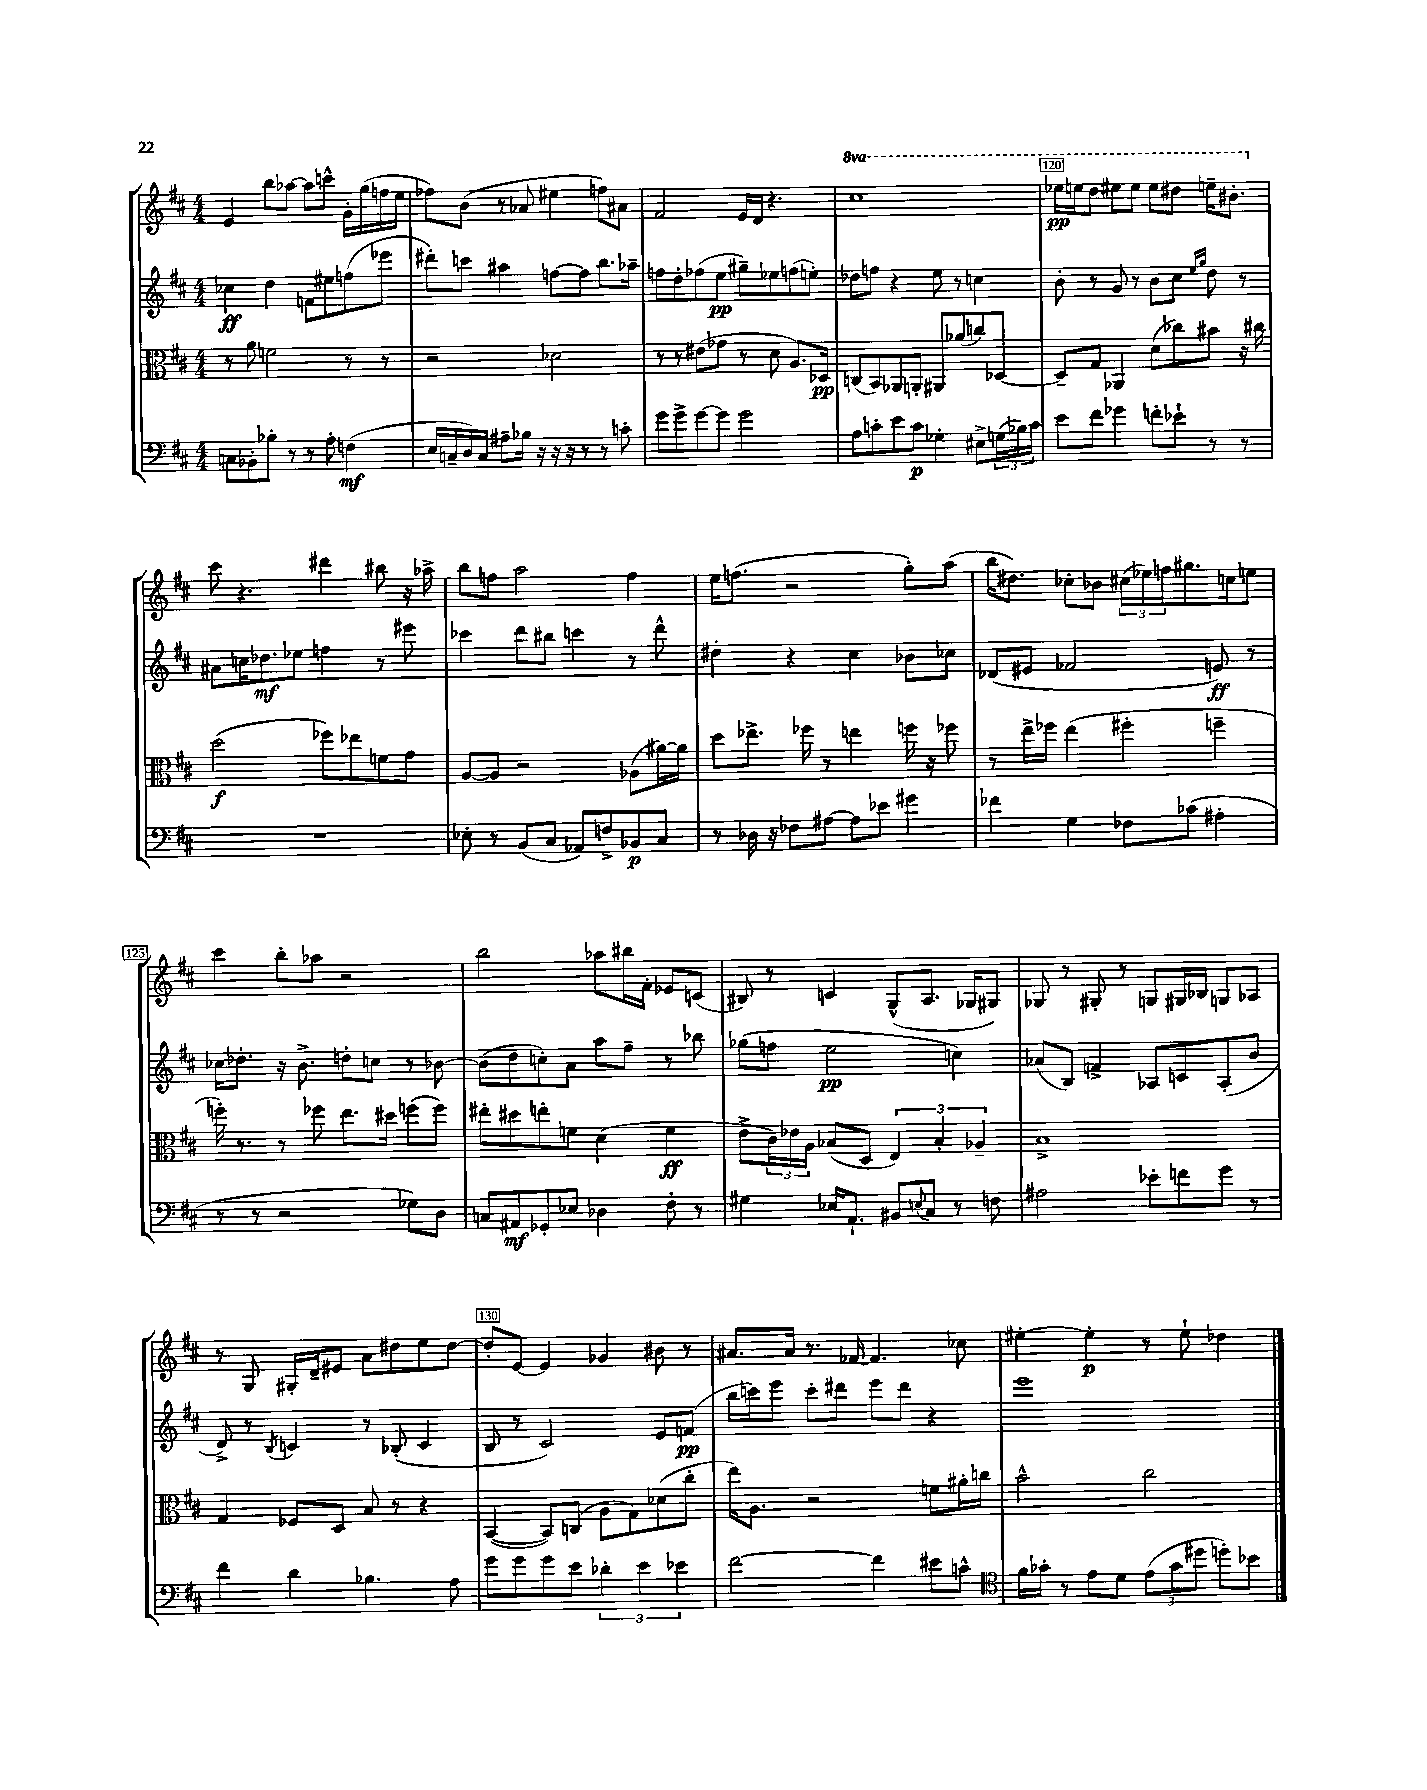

**kern	**dynam	**kern	**dynam	**kern	**dynam	**kern	**dynam
*part4	*part4	*part3	*part3	*part2	*part2	*part1	*part1
*staff4	*staff4	*staff3	*staff3	*staff2	*staff2	*staff1	*staff1
*clefF4	*	*clefC3	*	*clefG2	*	*clefG2	*
*k[f#c#]	*	*k[f#c#]	*	*k[f#c#]	*	*k[f#c#]	*
*M4/4	*	*M4/4	*	*M4/4	*	*M4/4	*
=116	=116	=116	=116	=116	=116	=116	=116
8Cn\L	.	8r	.	4cc-X\	ff	4e/	.
8BB-X'\	.	8a\	.	.	.	.	.
8B-X'\J	.	2fn\	.	4dd\	.	8bb\L	.
8r	.	.	.	.	.	[8aa-X\J	.
8r	.	.	.	8fn\L	.	8aa-\L]	.
8A'\	.	.	.	8ee#X\	.	8cccn^^\J	.
(4Fn\	mf	8r	.	(8ffn\	.	16g'\LL	.
.	.	.	.	.	.	(16gg\	.
.	.	8r	.	8eee-X\J	.	16ffn\	.
.	.	.	.	.	.	16ee\JJ	.
=117	=117	=117	=117	=117	=117	=117	=117
16E/LL	.	2r	.	8ddd#X'\L)	.	8ff-X\L)	.
16Cn~/	.	.	.	.	.	.	.
16D/)	.	.	.	8cccn\J	.	(8b\J	.
16C/JJ	.	.	.	.	.	.	.
8A#X~\L	.	.	.	4aa#X\	.	8r	.
16B-X\Jk	.	.	.	.	.	8a-X/	.
16r	.	.	.	.	.	.	.
16r	.	2d-X\	.	[8ffn\L	.	4ee#X\	.
16r	.	.	.	.	.	.	.
8r	.	.	.	8ff\J]	.	.	.
8r	.	.	.	8.bb\L	.	8ffn\L)	.
8cn'\	.	.	.	.	.	8a#X\J	.
.	.	.	.	16aa-X~\Jk	.	.	.
=118	=118	=118	=118	=118	=118	=118	=118
8g\L	.	8r	.	8ffn\L	.	2f#/	.
8g^\	.	8r	.	8dd'\	.	.	.
[8g\	.	(8e#X\L	.	(8ff-X\	.	.	.
8g\J]	.	8g-X\J	.	8ee\J	pp	.	.
2g\	.	8r	.	8gg#X~\L)	.	16e/LL	.
.	.	.	.	.	.	16d/JJ	.
.	.	8d\	.	8ee-X\	.	4.r	.
.	.	8.A/L)	.	(8ffn\	.	.	.
.	.	.	.	8een'\J)	.	.	.
.	.	16D-X/Jk	pp	.	.	.	.
=119	=119	=119	=119	=119	=119	=119	=119
*	*	*	*	*	*	*8va	*
8A\L	.	(8Cn/L	.	8dd-X\L	.	1ccc#	.
8cn'\	.	8BB/)	.	8ffn\J	.	.	.
8e\	.	8AA-X/	.	4r	.	.	.
8c\J	p	8AAn'/J	.	.	.	.	.
4G-X'\	.	8AA#X/L	.	8ee\	.	.	.
.	.	(8a-X/	.	8r	.	.	.
8E#X^\L	.	8ccn/)	.	4ccn\	.	.	.
(24Gn\L	.	[8D-X/J	.	.	.	.	.
24B-X\)	.	.	.	.	.	.	.
24c\JJ	.	.	.	.	.	.	.
=120	=120	=120	=120	=120	=120	=120	=120
8e\L	.	8D-~/L]	.	8b'\	.	16eee-X\LL	pp
.	.	.	.	.	.	16eeen\J	.
8f#\J	.	8G/J	.	8r	.	8ddd\J	.
4g-X\	.	4AA-X/	.	8g/	.	8eee#X\L	.
.	.	.	.	8r	.	8eee#\J	.
8fn'\L	.	(8d\L	.	8b\L	.	8eee#\L	.
8e-X`\J	.	8cc-X\)	.	8cc#\J	.	8ddd#X\J	.
.	.	.	.	16qqee/LL	.	.	.
.	.	.	.	16qqgg/JJ	.	.	.
8r	.	8b#X\J	.	8dd\	.	16eeen~\KL	.
.	.	.	.	.	.	8.bb#X'\J	.
8r	.	16r	.	8r	.	.	.
.	.	16cc#X\	.	.	.	.	.
!!LO:LB:g=z
=121	=121	=121	=121	=121	=121	=121	=121
*	*	*	*	*	*	*X8va	*
1r	.	(2dd\	f	8a#X\L	.	8ccc#\	.
.	.	.	.	16ccn\K	.	4.r	.
.	.	.	.	8.dd-X\	mf	.	.
.	.	.	.	8ee-X\J	.	.	.
.	.	8ff-X\L)	.	4ffn\	.	4ddd#X\	.
.	.	8ee-X\	.	.	.	.	.
.	.	8fn\	.	8r	.	8bb#X\	.
.	.	8g\J	.	8eee#X\	.	16r	.
.	.	.	.	.	.	16aa-X^\	.
=122	=122	=122	=122	=122	=122	=122	=122
8E-X'\	.	[8A/L	.	4ccc-X\	.	8bb\L	.
8r	.	8A/J]	.	.	.	8ffn\J	.
(8BB/L	.	2r	.	8ddd\L	.	2aa\	.
8C#/J	.	.	.	8bb#X\J	.	.	.
8AA-X/L)	.	.	.	4cccn\	.	.	.
8Fn^/	.	.	.	.	.	.	.
8BB-X/	p	(8A-X\L	.	8r	.	4ff\	.
8C#/J	.	[16a#X\L)	.	8ddd^^\	.	.	.
.	.	16a#\JJ]	.	.	.	.	.
=123	=123	=123	=123	=123	=123	=123	=123
8r	.	8dd\L	.	4dd#X'\	.	16ee\KL	.
.	.	.	.	.	.	(8.ffn\J	.
16D-X\	.	8.ee-X^\J	.	.	.	.	.
16r	.	.	.	.	.	.	.
8F-X\L	.	.	.	4r	.	2r	.
.	.	16ff-X\	.	.	.	.	.
[8A#X\J	.	8r	.	.	.	.	.
8A#\L]	.	4een\	.	4cc#\	.	.	.
8e-X\J	.	.	.	.	.	.	.
4g#X\	.	16ffn\	.	8b-X\L	.	8gg'\L)	.
.	.	16r	.	.	.	.	.
.	.	8ff-X\	.	8cc-X\J	.	(8aa\J	.
=124	=124	=124	=124	=124	=124	=124	=124
4f-X\	.	8r	.	(8d-X/L	.	16bb\KL	.
.	.	.	.	.	.	8.dd#X\J)	.
.	.	16ee^\LL	.	8e#X/J	.	.	.
.	.	16ff-X\JJ	.	.	.	.	.
4G\	.	(4ee\	.	2f-X/	.	8cc-X'\L	.
.	.	.	.	.	.	8b-X\J	.
8F-X\L	.	4ff#X'\	.	.	.	(24cc#X\LL	.
.	.	.	.	.	.	24ee-X\)	.
.	.	.	.	.	.	24ffn\J	.
(8c-X\J	.	.	.	.	.	8.gg#X\	.
4A#X'\	.	4ffn~\	.	8en/)	ff	.	.
.	.	.	.	.	.	16ccn\k	.
.	.	.	.	8r	.	8een\J	.
!!LO:LB:g=z
=125	=125	=125	=125	=125	=125	=125	=125
8r	.	16ffn'\)	.	16cc-X\KL	.	4ccc#\	.
.	.	8.r	.	8.dd-X'\J	.	.	.
8r	.	.	.	.	.	.	.
2r	.	8r	.	16r	.	8bb'\L	.
.	.	.	.	8.b^\	.	.	.
.	.	8ff-X\	.	.	.	8aa-X\J	.
.	.	8.ee\L	.	8ddn'\L	.	2r	.
.	.	.	.	8ccn\J	.	.	.
.	.	16dd#X\Jk	.	.	.	.	.
8G-X\L)	.	(8ffn\L	.	8r	.	.	.
8D\J	.	8ff\J)	.	[8b-X\	.	.	.
=126	=126	=126	=126	=126	=126	=126	=126
8Cn/L	.	8ee#X'\L	.	(8b-\L]	.	2bb\	.
8AA#X/	mf	8dd#X\	.	8dd\	.	.	.
8GG-X'/	.	8een'\	.	8ccn'\)	.	.	.
8E-X/J	.	8fn\J	.	8a\J	.	.	.
4D-X\	.	(4d\	.	8aa\L	.	8aa-X\L	.
.	.	.	.	8ff#~\J	.	16bb#X\L	.
.	.	.	.	.	.	16f#'\JJ	.
8F#'\	.	4f\	ff	8r	.	8e-X/L	.
8r	.	.	.	8bb-X\	.	(8cn/J	.
=127	=127	=127	=127	=127	=127	=127	=127
4G#X\	.	8e^\L	.	(8gg-X\L	.	8B#X/)	.
.	.	24c#\L)	.	8ffn\J	.	8r	.
.	.	24e-X\	.	.	.	.	.
.	.	24A\JJ	.	.	.	.	.
16E-X/KL	.	(8B-X/L	.	2ee\	pp	4cn/	.
8.AA`/J	.	.	.	.	.	.	.
.	.	8D/J	.	.	.	.	.
8BB#X/L	.	6E/)	.	.	.	(8G^^/L	.
8qqEn/	.	.	.	.	.	.	.
8C#/J	.	.	.	.	.	8.A/J	.
.	.	6B-'/	.	.	.	.	.
8r	.	.	.	4ccn\)	.	.	.
.	.	.	.	.	.	16G-X/KL	.
.	.	6A-X~/	.	.	.	.	.
8Fn\	.	.	.	.	.	8G#X/J)	.
=128	=128	=128	=128	=128	=128	=128	=128
2A#X\	.	1B^	.	(8a-X/L	.	8G-X/	.
.	.	.	.	8B/J)	.	8r	.
.	.	.	.	4fn^/	.	8G#X'/	.
.	.	.	.	.	.	8r	.
8e-X'\L	.	.	.	8A-X/L	.	8Gn/L	.
8fn\	.	.	.	8cn/	.	16G#X/L	.
.	.	.	.	.	.	16B-X/JJ	.
8g\J	.	.	.	(8A-'/	.	8Gn/L	.
8r	.	.	.	8b/J	.	8A-X/J	.
!!LO:LB:g=z
=129	=129	=129	=129	=129	=129	=129	=129
4f#\	.	4G/	.	8d^/)	.	8r	.
.	.	.	.	8r	.	8G/	.
.	.	.	.	8qB/	.	.	.
4d\	.	8F-X/L	.	4cn/	.	16G#X'/LL	.
.	.	.	.	.	.	16d~/J	.
.	.	8D/J	.	.	.	8e#X/J	.
4.B-X\	.	8B/	.	8r	.	8a\L	.
.	.	8r	.	(8B-X'/	.	8dd#X\	.
.	.	4r	.	4c/	.	8ee\	.
8A\	.	.	.	.	.	[8dd#\J	.
=130	=130	=130	=130	=130	=130	=130	=130
8g\L	.	([4BB/	.	8B/	.	8dd#'/L]	.
8g\	.	.	.	8r	.	[8e/J	.
8g\	.	8BB/L])	.	2c#/)	.	4e/]	.
8e\J	.	(8Cn/J	.	.	.	.	.
6d-X'\	.	8A\L	.	.	.	4g-X/	.
.	.	8G\)	.	.	.	.	.
6e\	.	.	.	.	.	.	.
.	.	(8d-X\	.	8e/L	.	8b#X\	.
6e-X\	.	.	.	.	.	.	.
.	.	8cc#'\J	.	(8fn/J	pp	8r	.
=131	=131	=131	=131	=131	=131	=131	=131
[2f#\	.	16ee\KL)	.	16bb\LL	.	8.a#X/L	.
.	.	8.A\J	.	16cccn\J)	.	.	.
.	.	.	.	8eee\J	.	.	.
.	.	.	.	.	.	16a#/Jk	.
.	.	2r	.	8ccc'\L	.	8.r	.
.	.	.	.	8ddd#X\J	.	.	.
.	.	.	.	.	.	[16f-X/	.
4f#\]	.	.	.	8eee\L	.	4.f-/]	.
.	.	.	.	8ddd#\J	.	.	.
8e#X\L	.	8fn\L	.	4r	.	.	.
8cn^^\J	.	16a#X'\L	.	.	.	8cc-X\	.
.	.	16ccn\JJ	.	.	.	.	.
=132	=132	=132	=132	=132	=132	=132	=132
*clefC4	*	*	*	*	*	*	*
16f#\LL	.	2b^^\	.	1eee	.	[4ee#X'\	.
16g-X'\JJ	.	.	.	.	.	.	.
8r	.	.	.	.	.	.	.
8e\L	.	.	.	.	.	4ee#'\]	p
8d\J	.	.	.	.	.	.	.
(12e\L	.	2cc#\	.	.	.	8r	.
12g-\	.	.	.	.	.	.	.
.	.	.	.	.	.	8ee#`\	.
12dd#X\J	.	.	.	.	.	.	.
8ddn'\L)	.	.	.	.	.	4dd-X\	.
8b-X\J	.	.	.	.	.	.	.
==	==	==	==	==	==	==	==
*-	*-	*-	*-	*-	*-	*-	*-
